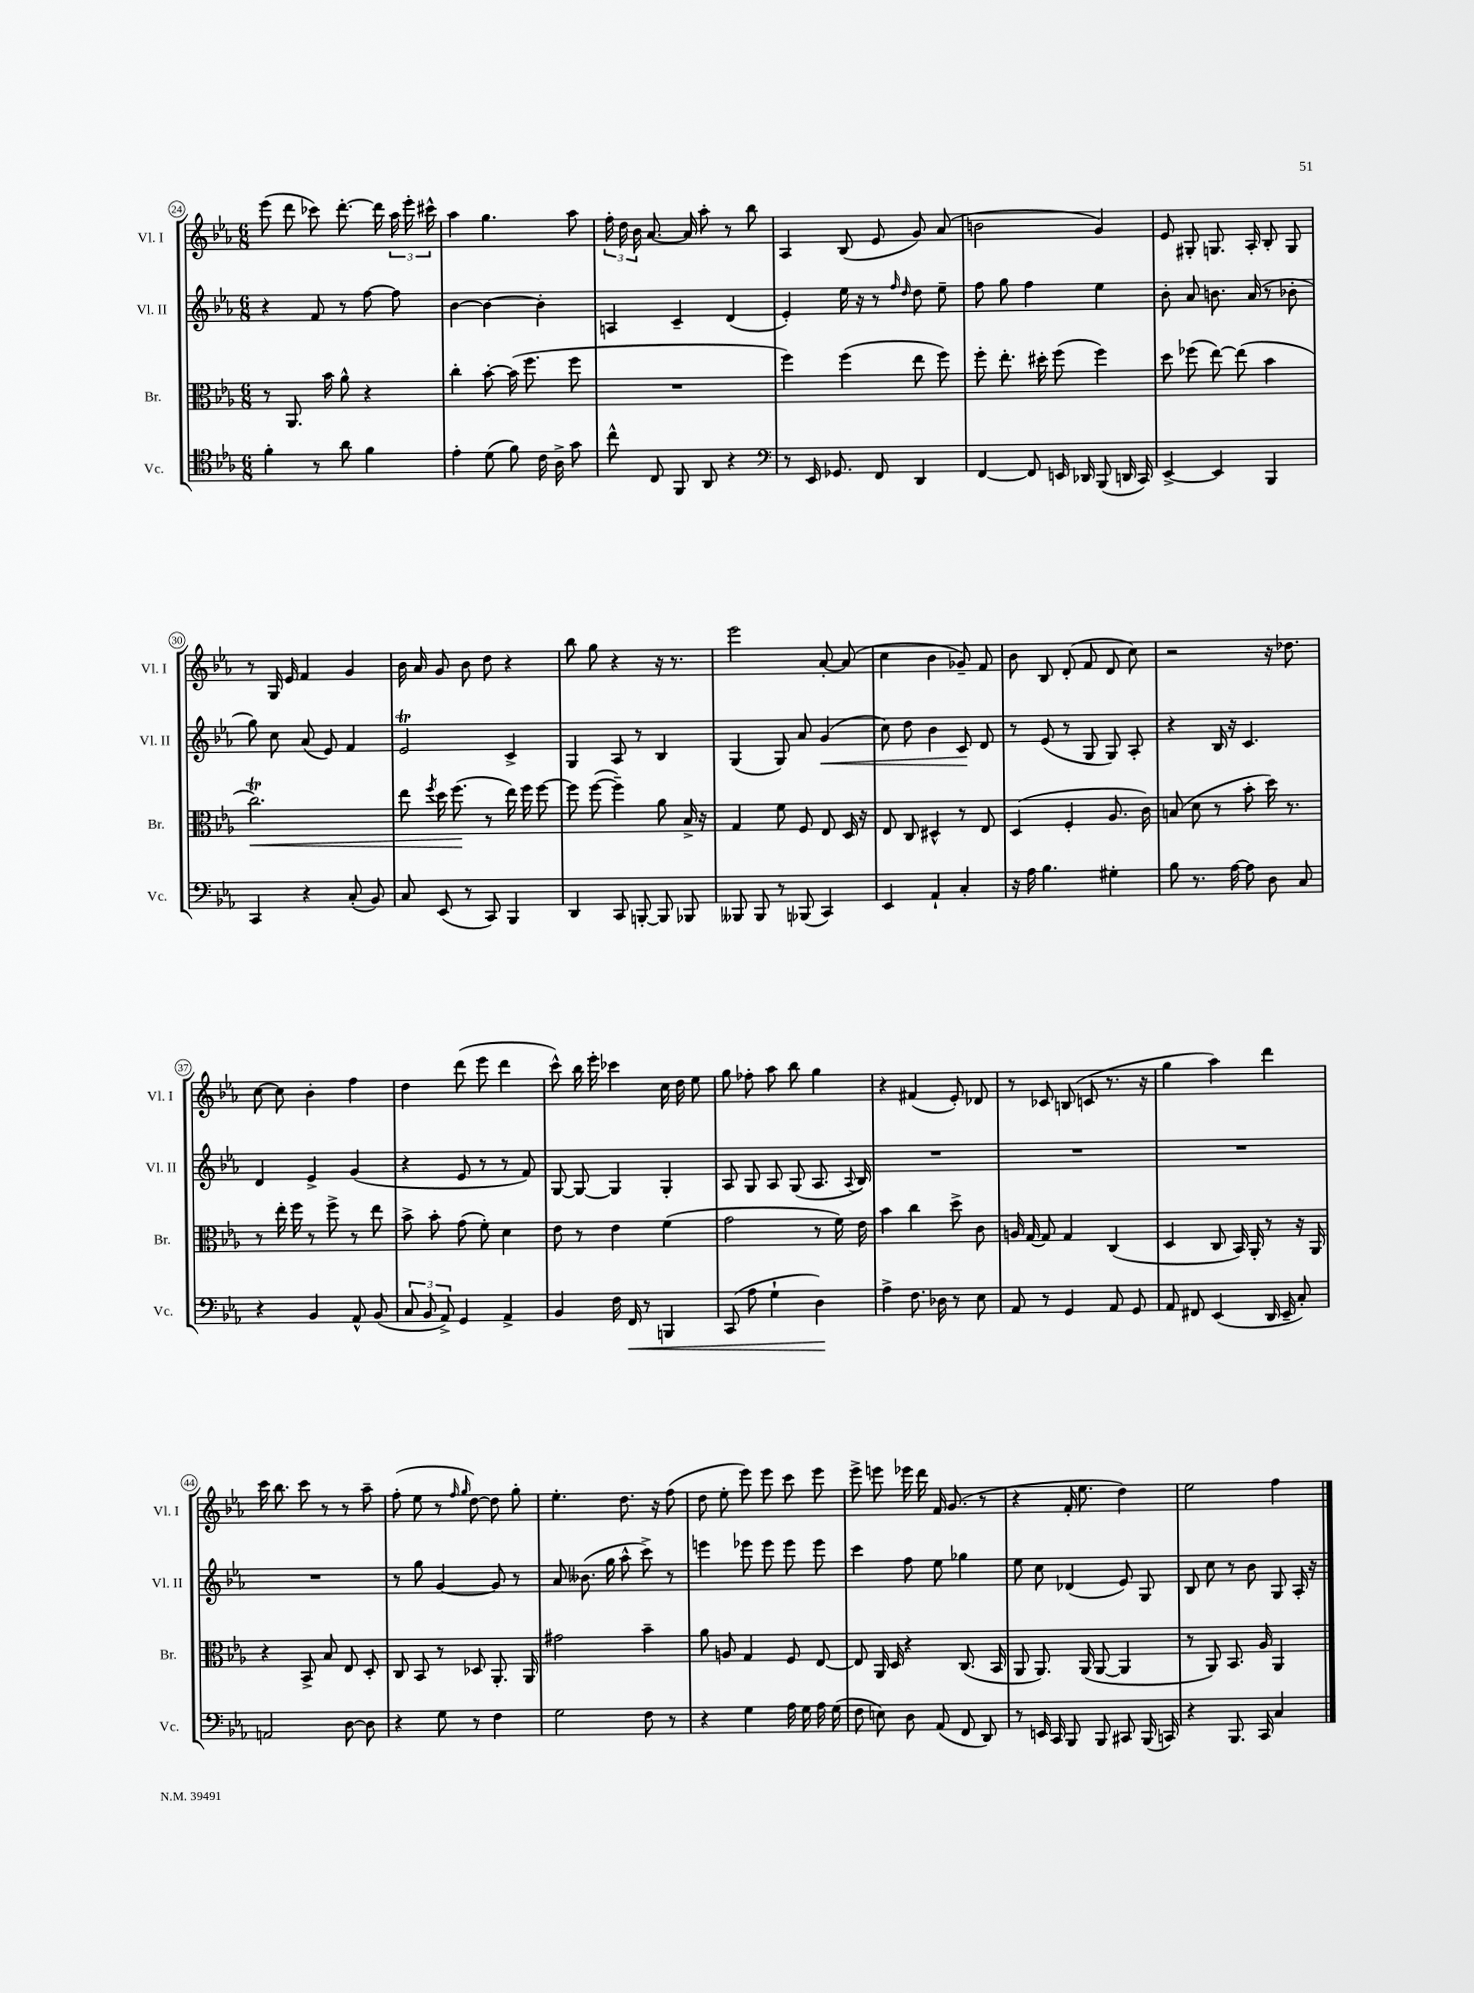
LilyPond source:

<<
\new StaffGroup <<
\new Staff = "s0" \with { instrumentName = "Vl. I" shortInstrumentName = "Vl. I" } {
    \clef treble \key ees \major \numericTimeSignature \time 6/8
    \autoBeamOff ees'''8( d'''8 ces'''8) d'''8.~-. d'''16 \tuplet 3/2 { aes''16 ees'''16-. cis'''16-^ } |
    aes''4 g''4. aes''8 |
    \tuplet 3/2 { f''16-. d''16 bes'16 } aes'8.~ aes'16 aes''8-. r8 bes''8 |
    aes4 bes8( ees'8 g'8) aes'8( |
    b'2 g'4) |
    ees'8 gis8-. g8. aes16-. bes8-. g8 |
    r8 g16 ees'16 f'4 g'4 |
    bes'16 aes'16 g'8 bes'8 d''8 r4 |
    bes''8 g''8 r4 r16 r8. |
    ees'''2 aes'8~-. aes'8( |
    c''4 bes'4 ges'8--) f'8 |
    bes'8 bes8 d'8-.( f'8 d'8 c''8) |
    r2 r16 des''8. |
    c''8~ c''8 bes'4-. f''4 |
    d''4 d'''8( ees'''8 d'''4 |
    c'''8-^) bes''16 ees'''16-. ces'''4 c''16 d''16 ees''8 |
    g''8 fes''8-. aes''8 bes''8 g''4 |
    r4 fis'4( ees'8-.) des'8 |
    r8 ces'8 b8( c'8 r8. r16 |
    g''4 aes''4) d'''4 |
    c'''16 bes''8. c'''8 r8 r8 aes''8-- |
    f''8-.( ees''8 r8 \grace { f''16 g''16 } d''8~) d''8 g''8-. |
    ees''4.-. d''8. r16 f''8( |
    d''8 ees''8-. ees'''8) ees'''8 c'''8 ees'''8 |
    ees'''8-> e'''8 ees'''16 d'''16 f'16 g'8.( r8 |
    r4 f'16-. ees''8. d''4) |
    ees''2 f''4 \bar "|." |
}
\new Staff = "s1" \with { instrumentName = "Vl. II" shortInstrumentName = "Vl. II" } {
    \clef treble \key ees \major \numericTimeSignature \time 6/8
    \autoBeamOff r4 f'8 r8 f''8~ f''8 |
    bes'4~ bes'4~ bes'4-. |
    a4 c'4-- d'4( |
    ees'4-.) ees''16 r16 r8 \grace { f''16 d''16 } d''8 ees''8-- |
    f''8 g''8 f''4 ees''4 |
    bes'8-. aes'8 b'8. aes'16( r8 bes'8-. |
    g''8) c''8 aes'8( ees'8) f'4 |
    ees'2\trill c'4-> |
    g4 aes8 r8 bes4 |
    g4( g8) aes'8 g'4\<( |
    c''8) d''8 bes'4 c'8\! d'8 |
    r8 ees'8( r8 g8 g8) aes8-. |
    r4 bes16 r16 c'4. |
    d'4 ees'4-> g'4( |
    r4 ees'8 r8 r8 f'8) |
    g8~ g8~ g4 g4-. |
    aes8 g8 aes8 g8( aes8. \appoggiatura { aes8 } bes16) |
    R2. |
    R2. |
    R2. |
    R2. |
    r8 g''8 g'4~ g'8 r8 |
    aes'8 beses'8.( g''16 aes''8-^ c'''8->) r8 |
    e'''4 ees'''8 ees'''8 ees'''8 ees'''8 |
    c'''4 f''8 ees''8 ges''4 |
    ees''8 c''8 des'4( ees'8) g8 |
    bes8 c''8 r8 bes'8 g8 aes16-. r16 \bar "|." |
}
\new Staff = "s2" \with { instrumentName = "Br." shortInstrumentName = "Br." } {
    \clef alto \key ees \major \numericTimeSignature \time 6/8
    \autoBeamOff r8 aes,8. bes'16 aes'8-^ r4 |
    c''4-. bes'8~-. bes'16( f''8. f''8 |
    R2. |
    f''4) f''4( ees''8 f''8) |
    f''8-. ees''8.-. dis''16-. f''8( f''4) |
    d''8 fes''8( ees''8~) ees''8( bes'4 |
    c''2.\trill\<) |
    ees''8 \acciaccatura { f''8 } d''16 f''8.\!( r8 ees''16) f''16 f''8~ |
    f''8 f''8~( f''4--) aes'8 bes16-> r16 |
    g4 f'8 f8 ees8 d16 r16 |
    ees8 c8 dis4-^ r8 ees8 |
    d4( f4-. aes8. c'16) |
    b8( d'8 r8 bes'8-. d''16) r8. |
    r8 ees''16-. f''16 r8 f''8-> r8 ees''8 |
    bes'8-> bes'8-. g'8( f'8-.) d'4 |
    ees'8 r8 ees'4 f'4( |
    g'2 r8 f'16) ees'16 |
    bes'4 c''4 d''8-> c'8 |
    a16 g16~ g8 g4 c4( |
    d4 c8 bes,16) aes,16-. r8 r16 aes,16 |
    r4 bes,8-> bes8 ees8 d8-. |
    c8 bes,8 r8 des8 aes,8.-. aes,16 |
    gis'2 bes'4-- |
    aes'8 a8 g4 f8 ees8~ |
    ees8 aes,16 d16 r4 c8.( bes,16 |
    aes,8 aes,8.) aes,16( aes,8~ aes,4 |
    r8 aes,8) bes,8. aes16 aes,4 \bar "|." |
}
\new Staff = "s3" \with { instrumentName = "Vc." shortInstrumentName = "Vc." } {
    \clef tenor \key ees \major \numericTimeSignature \time 6/8
    \autoBeamOff f'4-. r8 aes'8 f'4 |
    ees'4-. d'8( f'8) c'16 aes16-> g'8 |
    c''8-^ c8 f,8 aes,8 r4 |
    \clef bass r8 ees,16 ges,8. f,8 d,4 |
    f,4~ f,8 e,16 des,16 bes,,8( d,16 c,16) |
    ees,4~-> ees,4 bes,,4 |
    c,4 r4 c8-.( bes,8) |
    c8 ees,8( r8 c,8) bes,,4 |
    d,4 c,8 b,,8~-. b,,8 bes,,8 |
    beses,,8 beses,,8 r8 bes,,8( c,4) |
    ees,4 aes,4-! c4-. |
    r16 aes16 bes4. gis4-. |
    bes8 r8. aes16~ aes8 d8 c8 |
    r4 bes,4 aes,8-^ bes,8( |
    \tuplet 3/2 { c8 bes,8 aes,8->) } g,4 aes,4-> |
    bes,4 f16 f,16\< r8 b,,4 |
    c,8( aes8 g4-! d4\!) |
    aes4-> f8. des16 r8 ees8 |
    aes,8 r8 g,4 aes,8 g,8 |
    aes,8 fis,8 ees,4( d,16 ees,16-- c8-.) |
    a,2 d8~ d8 |
    r4 g8 r8 f4 |
    g2 f8 r8 |
    r4 g4 aes16 g16 aes16 g16( |
    f8 e8) d8 aes,8( f,8 d,8) |
    r8 e,16 c,16 bes,,8 bes,,8 cis,8 bes,,16( c,16) |
    r4 bes,,8. c,16 c4 \bar "|." |
}
>>
>>
\layout { \context { \Score currentBarNumber = #24 \override BarNumber.stencil = #(make-stencil-circler 0.1 0.3 ly:text-interface::print) } }
